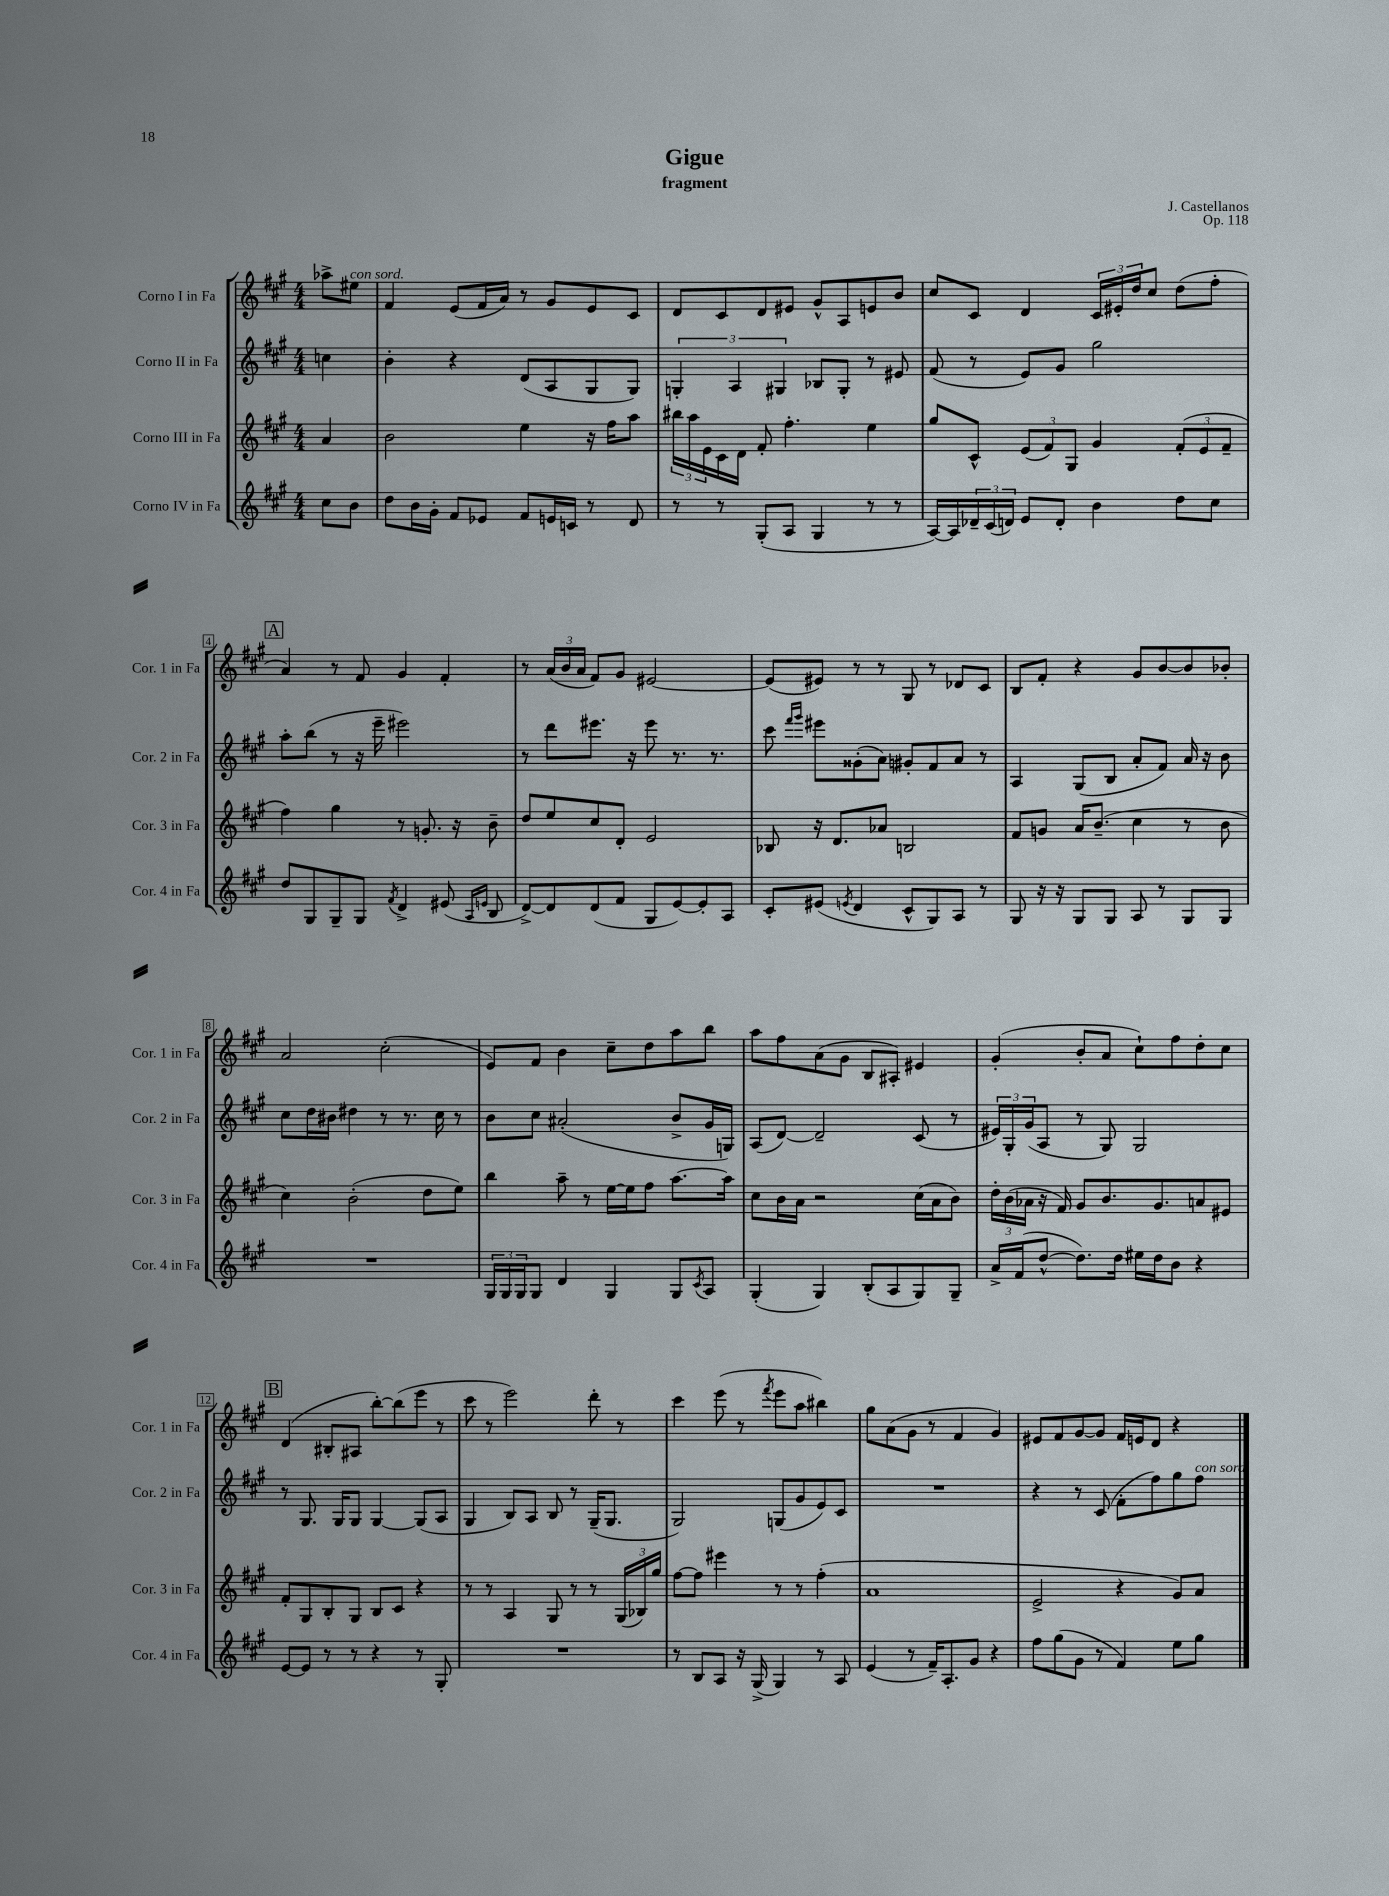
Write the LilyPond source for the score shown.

\header { title = "Gigue" composer = "J. Castellanos" subtitle = "fragment" opus = "Op. 118" }
<<
\new StaffGroup <<
\new Staff = "s0" \with { instrumentName = "Corno I in Fa" shortInstrumentName = "Cor. 1 in Fa" } {
    \clef treble \key a \major \numericTimeSignature \time 4/4 \partial 4
    aes''8-> eis''8^\markup { \italic "con sord." } |
    fis'4 e'8( fis'16 a'16) r8 gis'8 e'8 cis'8 |
    d'8 cis'8 d'8 eis'8 gis'8-^ a8 e'8 b'8 |
    cis''8 cis'8 d'4 \tuplet 3/2 { cis'16 eis'16-. d''16 } cis''8 d''8( fis''8-. |
    \mark \markup { \box "A" } a'4) r8 fis'8 gis'4 fis'4-. |
    r8 \tuplet 3/2 { a'16( b'16 a'16 } fis'8) gis'8 eis'2~ |
    eis'8( eis'8) r8 r8 gis8 r8 des'8 cis'8 |
    b8 fis'8-. r4 gis'8 b'8~ b'8 bes'8-. |
    a'2 cis''2-.( |
    e'8) fis'8 b'4 cis''8-- d''8 a''8 b''8 |
    a''8 fis''8 a'8( gis'8 b8 ais8-.) eis'4 |
    gis'4-.( b'8-. a'8 cis''8-!) fis''8 d''8-. cis''8 |
    \mark \markup { \box "B" } d'4( bis8-. ais8 b''8~-.) b''8( e'''8 r8 |
    cis'''8 r8 e'''2) d'''8-. r8 |
    cis'''4 e'''8( r8 \acciaccatura { fis'''8 } e'''8 a''8 bis''4) |
    gis''8 a'8( gis'8 r8 fis'4 gis'4) |
    eis'8 fis'8 gis'8~ gis'8 fis'16 e'16 d'8 r4 \bar "|." |
}
\new Staff = "s1" \with { instrumentName = "Corno II in Fa" shortInstrumentName = "Cor. 2 in Fa" } {
    \clef treble \key a \major \numericTimeSignature \time 4/4 \partial 4
    c''4 |
    b'4-. r4 d'8( a8 gis8 gis8) |
    \tuplet 3/2 { g4-. a4 gis4 } bes8 gis8-. r8 eis'8 |
    fis'8( r8 e'8) gis'8 gis''2 |
    \mark \markup { \box "A" } a''8-. b''8( r8 r16 e'''16-- eis'''2) |
    r8 d'''8 eis'''8. r16 eis'''8 r8. r8. |
    cis'''8 \grace { fis'''16 gis'''16 } eis'''8 gisis'8-.( a'8) gis'8-. fis'8 a'8 r8 |
    a4 gis8( b8 a'8-. fis'8) a'16 r16 b'8 |
    cis''8 d''16 bis'16 dis''4 r8 r8. cis''16 r8 |
    b'8 cis''8 ais'2-.( b'8-> gis'16 g16) |
    a8( d'8~) d'2-- cis'8( r8 |
    \tuplet 3/2 { eis'16) gis16-. gis'16( } a8 r8 gis8) gis2 |
    \mark \markup { \box "B" } r8 gis8. gis16 gis8 gis4~ gis8( a8 |
    gis4 b8) a8 b8 r8 gis16--( gis8. |
    gis2) g8( gis'8 e'8) cis'8 |
    R1 |
    r4 r8 cis'8( fis'8-. fis''8) gis''8 fis''8^\markup { \italic "con sord." } \bar "|." |
}
\new Staff = "s2" \with { instrumentName = "Corno III in Fa" shortInstrumentName = "Cor. 3 in Fa" } {
    \clef treble \key a \major \numericTimeSignature \time 4/4 \partial 4
    a'4 |
    b'2 e''4 r16 fis''16 a''8 |
    \tuplet 3/2 { bis''16 a''16 e'16 } cis'16 d'16 fis'8-. fis''4.-. e''4 |
    gis''8 cis'8-^ \tuplet 3/2 { e'8( fis'8) gis8 } gis'4 \tuplet 3/2 { fis'8-.( e'8 fis'8-- } |
    \mark \markup { \box "A" } fis''4) gis''4 r8 g'8.-. r16 b'8-- |
    d''8 e''8 cis''8 d'8-. e'2 |
    bes8 r16 d'8. aes'8 b2 |
    fis'8 g'8 a'16 b'8.--( cis''4 r8 b'8 |
    cis''4) b'2-.( d''8 e''8) |
    b''4 a''8-- r8 e''16~ e''16 fis''8 a''8.~ a''16 |
    cis''8 b'16 a'16 r2 cis''16( a'16 b'8) |
    \tuplet 3/2 { d''16-. b'16( aes'16 } r16 fis'16) gis'8 b'8. gis'8. a'8 eis'8 |
    \mark \markup { \box "B" } fis'8-. gis8 b8-. gis8 b8 cis'8 r4 |
    r8 r8 a4 gis8 r8 r8 \tuplet 3/2 { gis16( bes16) gis''16 } |
    fis''8~ fis''8 eis'''4 r8 r8 fis''4-.( |
    a'1 |
    e'2-> r4 gis'8) a'8 \bar "|." |
}
\new Staff = "s3" \with { instrumentName = "Corno IV in Fa" shortInstrumentName = "Cor. 4 in Fa" } {
    \clef treble \key a \major \numericTimeSignature \time 4/4 \partial 4
    cis''8 b'8 |
    d''8 b'16 gis'16-. fis'8 ees'8 fis'8 e'16 c'16 r8 d'8 |
    r8 r8 gis8-.( a8 gis4 r8 r8 |
    a16~) a16 \tuplet 3/2 { des'16-- cis'16( d'16) } e'8 d'8-. b'4 d''8 cis''8 |
    \mark \markup { \box "A" } d''8 gis8 gis8-- gis8 \acciaccatura { fis'8 } d'4-> eis'8( \grace { a16 e'16 } b8 |
    d'8~->) d'8 d'8( fis'8 gis8 e'8~) e'8-. a8 |
    cis'8-. eis'8( \acciaccatura { e'8 } d'4 cis'8-^ gis8) a8 r8 |
    gis8 r16 r16 gis8 gis8 a8 r8 gis8 gis8 |
    R1 |
    \tuplet 3/2 { gis16 gis16 gis16 } gis8 d'4 gis4 gis8 \acciaccatura { cis'8 } a8 |
    gis4-.( gis4) b8-.( a8 gis8) gis8-- |
    a'16-> fis'16( d''8~-^ d''8.) d''16 eis''16 d''16 b'8 r4 |
    \mark \markup { \box "B" } e'8~ e'8 r8 r8 r4 r8 gis8-. |
    R1 |
    r8 b8 a8 r16 gis16->( gis4) r8 a8 |
    e'4( r8 fis'16--) a8.-. gis'8 r4 |
    fis''8 gis''8( gis'8 r8 fis'4) e''8 gis''8 \bar "|." |
}
>>
>>
\layout { \context { \Score \override BarNumber.stencil = #(make-stencil-boxer 0.1 0.3 ly:text-interface::print) } }
